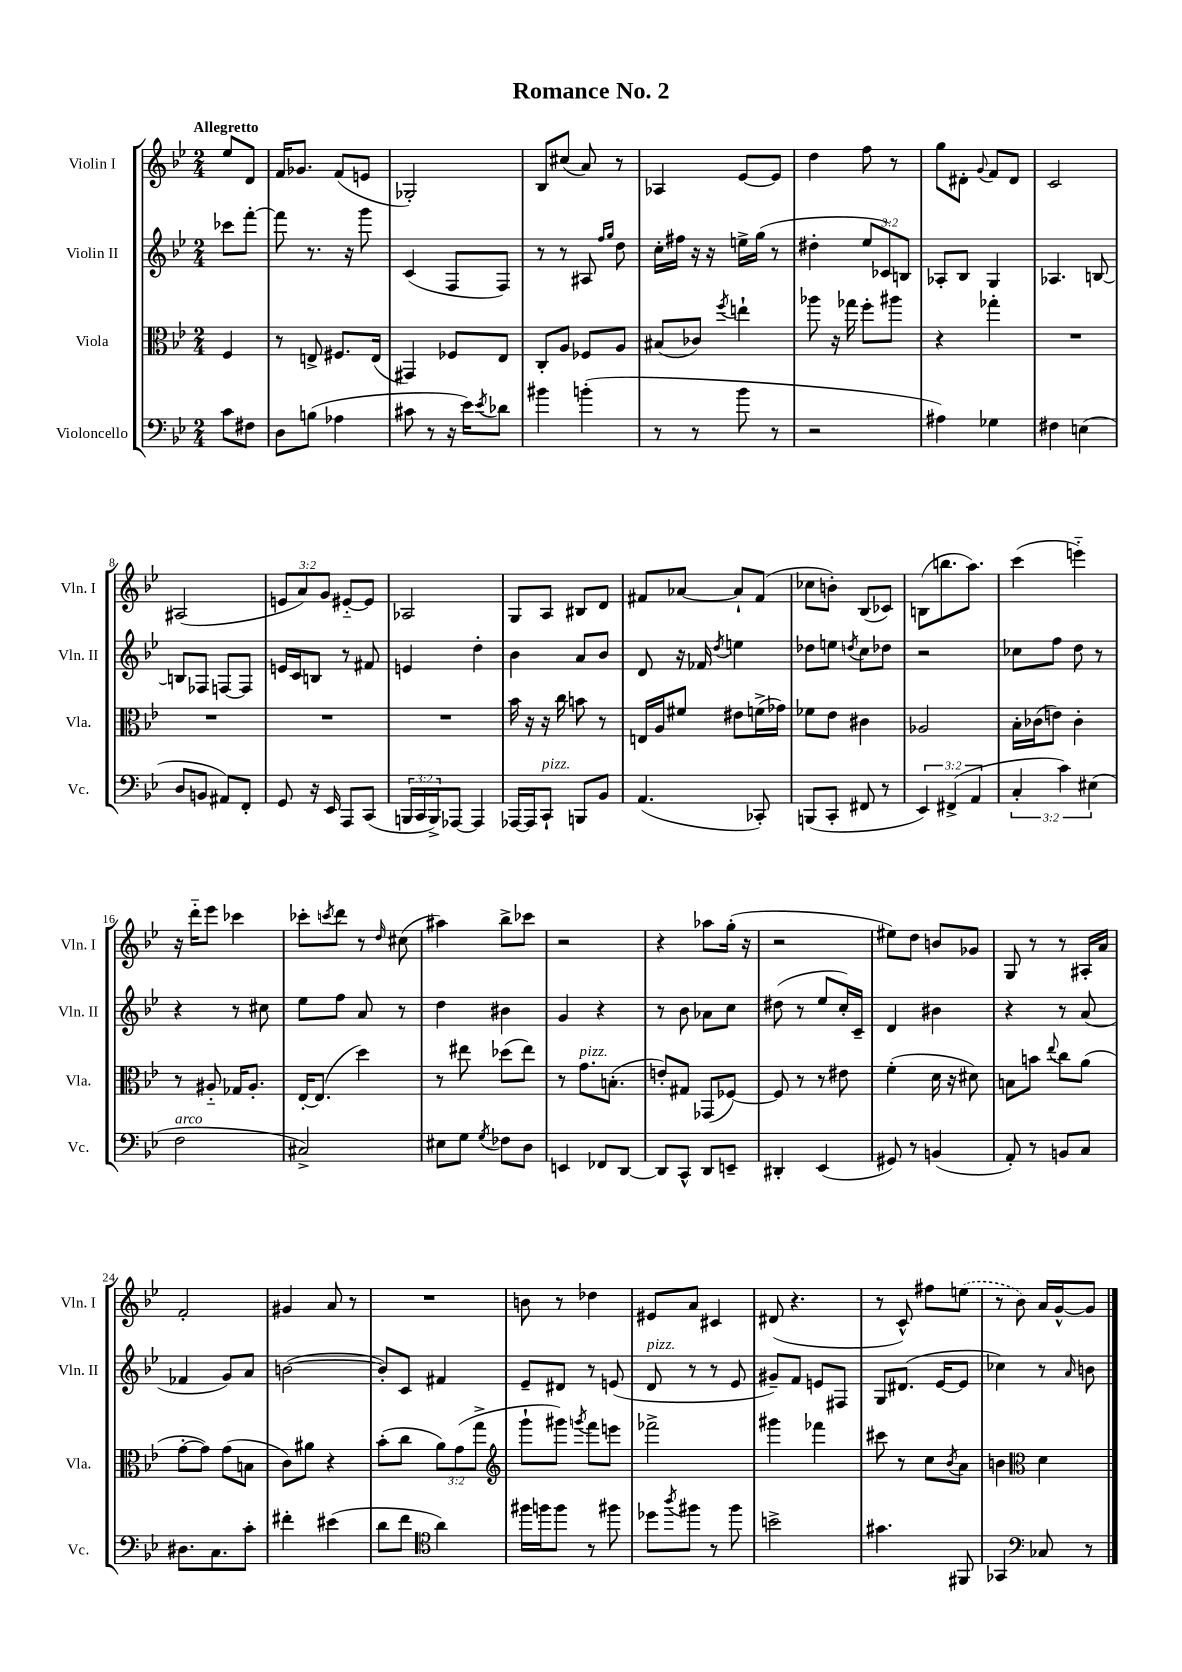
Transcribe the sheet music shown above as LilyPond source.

\header { title = "Romance No. 2" }
<<
\new StaffGroup <<
\new Staff = "s0" \with { instrumentName = "Violin I" shortInstrumentName = "Vln. I" } {
    \clef treble \key bes \major \numericTimeSignature \time 2/4 \override Staff.TupletNumber.text = #tuplet-number::calc-fraction-text \partial 4 \tempo "Allegretto"
    ees''8 d'8 |
    f'16 ges'8. f'8( e'8 |
    ges2-.) |
    bes8 cis''8( a'8) r8 |
    aes4 ees'8~ ees'8 |
    d''4 f''8 r8 |
    g''8 dis'8-. \appoggiatura { g'8 } f'8 dis'8 |
    c'2 |
    ais2( |
    \tuplet 3/2 { e'8 a'8) g'8 } eis'8~-_ eis'8 |
    aes2 |
    g8 a8 bis8 d'8 |
    fis'8 aes'8~ aes'8-! fis'8( |
    ces''8 b'8-.) bes8( ces'8) |
    b8( b''8. a''8.) |
    c'''4( e'''4-_) |
    r16 d'''16-_ ees'''8 ces'''4 |
    ces'''8-. \acciaccatura { c'''8 } d'''8 r8 \grace { d''16 } cis''8( |
    ais''4) bes''8-> ces'''8 |
    r2 |
    r4 aes''8 g''16-.( r16 |
    r2 |
    eis''8) d''8 b'8 ges'8 |
    g8 r8 r8 ais16-. a'16 |
    f'2-. |
    gis'4 a'8 r8 |
    R2 |
    b'8 r8 des''4 |
    eis'8 a'8 cis'4 |
    dis'8( r4. |
    r8 c'8-^) fis''8 \once \slurDashed e''8( |
    r8 bes'8) a'16 g'16~-^ g'8 \bar "|." |
}
\new Staff = "s1" \with { instrumentName = "Violin II" shortInstrumentName = "Vln. II" } {
    \clef treble \key bes \major \numericTimeSignature \time 2/4 \override Staff.TupletNumber.text = #tuplet-number::calc-fraction-text \partial 4
    ces'''8 f'''8~-. |
    f'''8 r8. r16 g'''8 |
    c'4( f8 f8) |
    r8 r8 ais8 \grace { f''16 g''16 } d''8 |
    c''16-. fis''16 r16 r16 e''16-> g''16( r8 |
    dis''4-. \tuplet 3/2 { ees''8 ces'8) b8 } |
    aes8-. bes8 g4 |
    aes4. b8~ |
    b8 fes8 f8~ f8 |
    e'16 c'16 b8 r8 fis'8 |
    e'4 d''4-. |
    bes'4 a'8 bes'8 |
    d'8 r16 fes'16 \acciaccatura { d''8 } e''4 |
    des''8 e''8 \acciaccatura { d''8 } c''8 des''8 |
    r2 |
    ces''8 f''8 d''8 r8 |
    r4 r8 cis''8 |
    ees''8 f''8 a'8 r8 |
    d''4 bis'4 |
    g'4 r4 |
    r8 bes'8 aes'8 c''8 |
    dis''8( r8 ees''8 c''16-.) c'16-- |
    d'4 bis'4 |
    r4 r8 a'8( |
    fes'4 g'8) a'8 |
    b'2~( |
    b'8-.) c'8 fis'4 |
    ees'8-- dis'8 r8 e'8( |
    d'8^\markup { \italic "pizz." } r8 r8 ees'8 |
    gis'8--) f'8 e'8 fis8 |
    g8 dis'8.( ees'16~ ees'8 |
    ces''4) r8 \grace { a'16 } b'8 \bar "|." |
}
\new Staff = "s2" \with { instrumentName = "Viola" shortInstrumentName = "Vla." } {
    \clef alto \key bes \major \numericTimeSignature \time 2/4 \override Staff.TupletNumber.text = #tuplet-number::calc-fraction-text \partial 4
    f4 |
    r8 e8-> fis8. e16( |
    gis,4) fes8 ees8 |
    c8-. a8 fes8 a8 |
    bis8( ces'8) \acciaccatura { f''8 } e''4-! |
    aes''8 r16 ges''16 f''8-. ais''8 |
    r4 ges''4-. |
    R2 |
    R2 |
    R2 |
    R2 |
    bes'16 r16 r16 c''16 b'8 r8 |
    e16 a16 fis'8 eis'8 f'16->( ges'16) |
    fes'8 ees'8 cis'4 |
    aes2 |
    bes16-. ces'16( e'8) ces'4-. |
    r8 ais8-_ ges16 ais8.-. |
    ees16~-. ees8.( d''4) |
    r8 eis''8 des''8( eis''8) |
    r8 g'8.^\markup { \italic "pizz." } b8.-.( |
    e'8-.) gis8 ges,8( fes8~) |
    fes8 r8 r8 eis'8 |
    f'4-.( d'16 r16 dis'8) |
    b8 b'8 \appoggiatura { ees''8 } c''8 a'8( |
    g'8~-. g'8) g'8( b8 |
    c'8) ais'8 r4 |
    bes'8-.( c''8 \tuplet 3/2 { a'8) g'8( g''8-> } |
    \clef treble g'''8-! gis'''8) \acciaccatura { g'''8 } f'''8 e'''8 |
    fes'''2-> |
    gis'''4 fes'''4 |
    cis'''8 r8 c''8 \acciaccatura { bes'8 } a'8 |
    b'4 \clef alto d'4 \bar "|." |
}
\new Staff = "s3" \with { instrumentName = "Violoncello" shortInstrumentName = "Vc." } {
    \clef bass \key bes \major \numericTimeSignature \time 2/4 \override Staff.TupletNumber.text = #tuplet-number::calc-fraction-text \partial 4
    c'8 fis8 |
    d8 b8( aes4 |
    cis'8 r8 r16 ees'16) \acciaccatura { ees'8 } des'8 |
    bis'4 b'4-.( |
    r8 r8 bes'8 r8 |
    r2 |
    ais4) ges4 |
    fis4 e4( |
    d8 b,8 ais,8) f,8-. |
    g,8 r16 ees,16 a,,8 c,8( |
    \tuplet 3/2 { b,,16 c,16 b,,16->) } aes,,8~ aes,,4 |
    aes,,16~ aes,,16 c,8-!^\markup { \italic "pizz." } b,,8 bes,8 |
    a,4.( ces,8-.) |
    b,,8( c,8-. fis,8 r8 |
    \tuplet 3/2 { ees,4) fis,4->( a,4 } |
    \tuplet 3/2 { c4-. c'4) eis4( } |
    f2^\markup { \italic "arco" } |
    cis2->) |
    eis8 g8 \acciaccatura { g8 } fes8 d8 |
    e,4 fes,8 d,8~ |
    d,8 c,8-^ d,8 e,8-- |
    dis,4-. ees,4( |
    gis,8) r8 b,4( |
    a,8-.) r8 b,8 c8 |
    dis8. c8. c'8-. |
    fis'4-. eis'4( |
    d'8 f'8 \clef tenor a'4) |
    fis''16 f''16 f''8 r8 fis''8 |
    des''8 \acciaccatura { a''8 } fis''8 r8 fis''8 |
    b'2-> |
    gis'4. fis,8 |
    ges,4 \clef bass ces8 r8 \bar "|." |
}
>>
>>
